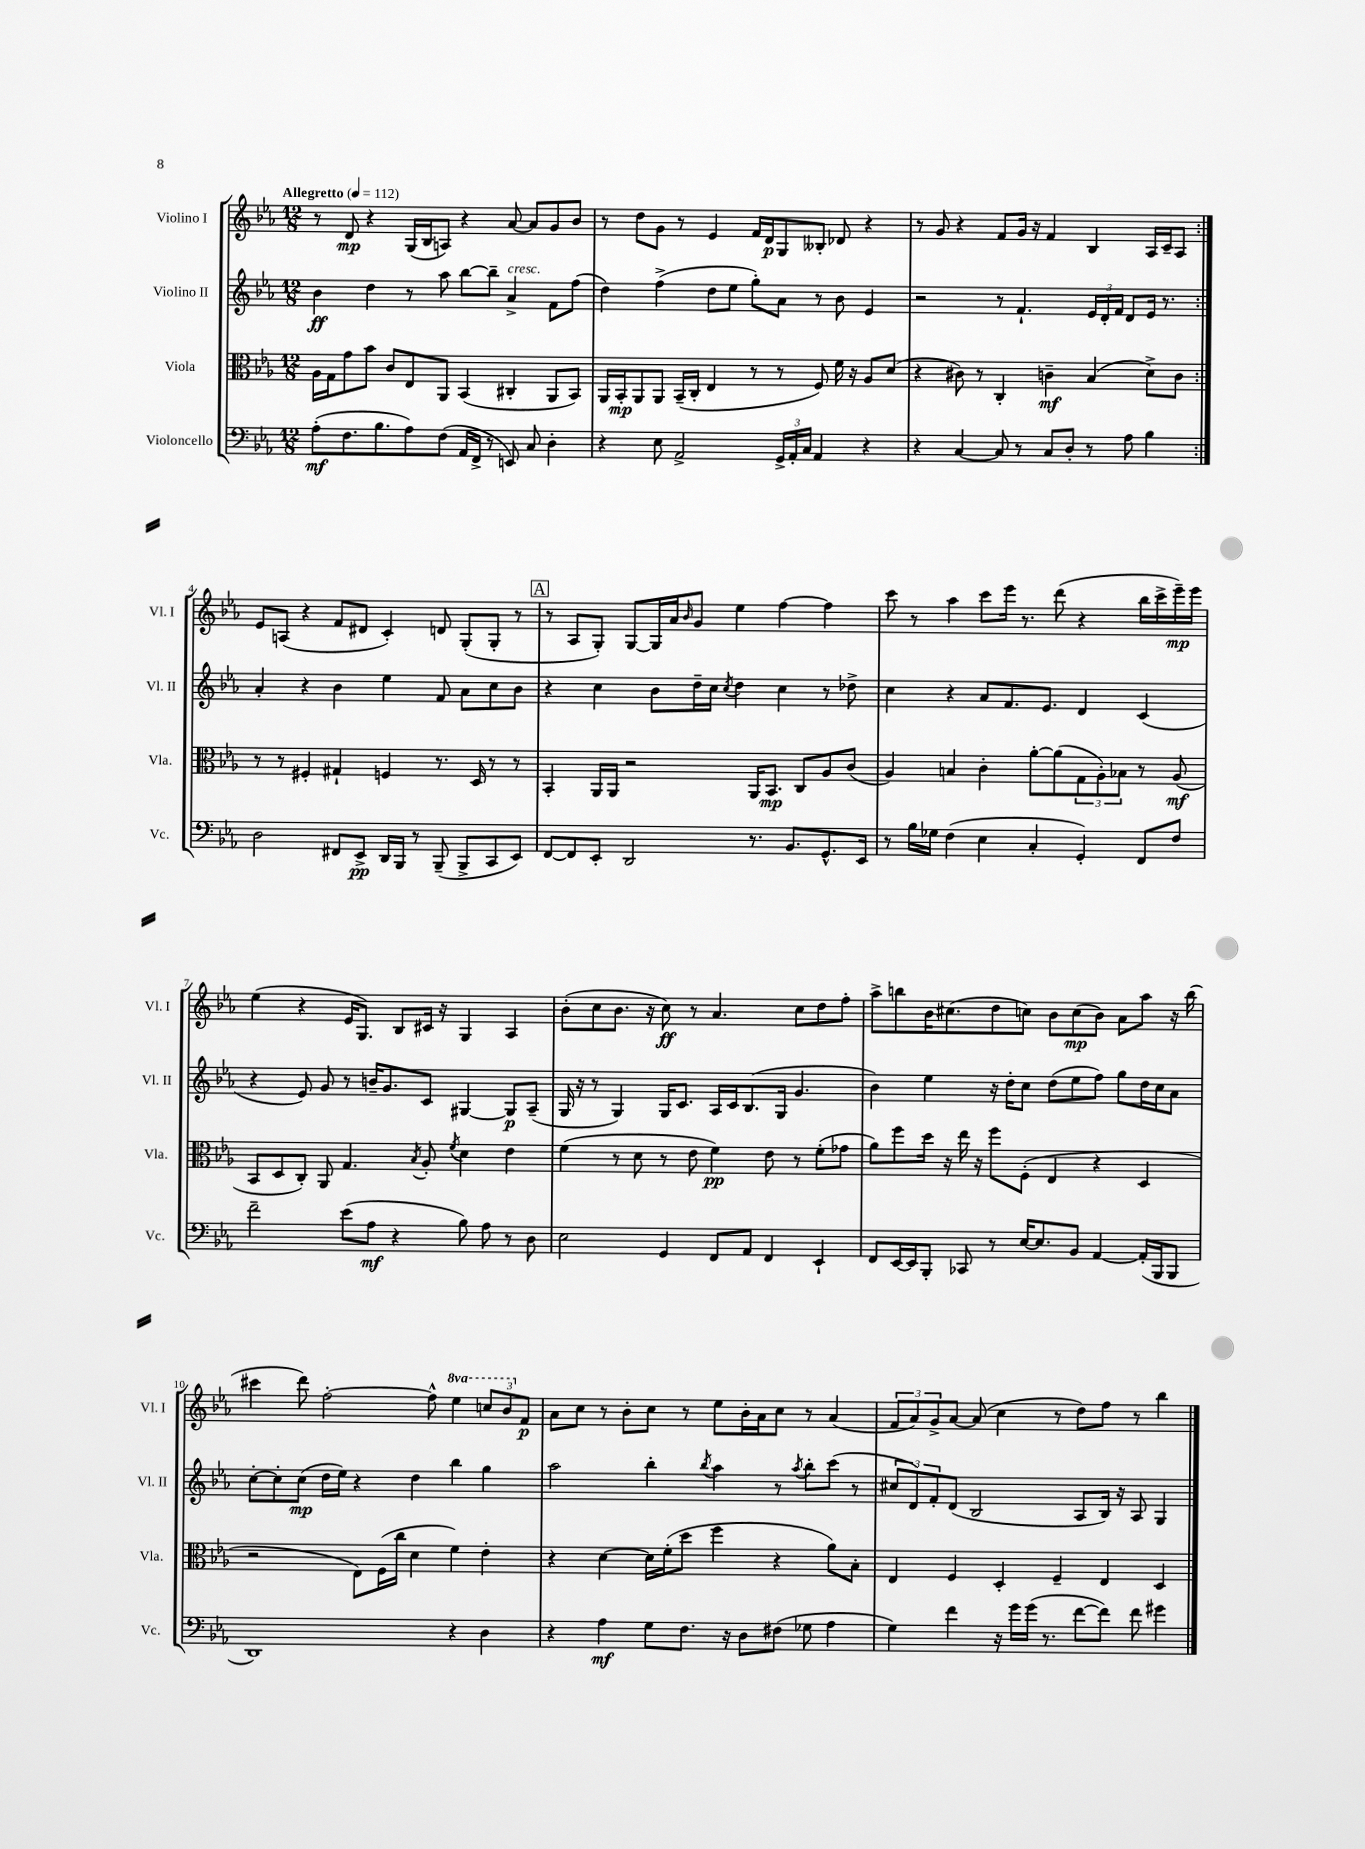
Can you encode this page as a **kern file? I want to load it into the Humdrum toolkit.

**kern	**kern	**kern	**kern
*staff4	*staff3	*staff2	*staff1
*clefF4	*clefC3	*clefG2	*clefG2
*k[b-e-a-]	*k[b-e-a-]	*k[b-e-a-]	*k[b-e-a-]
*M12/8	*M12/8	*M12/8	*M12/8
*MM112	*MM112	*MM112	*MM112
(8A-'	16A-	4b-	8r
.	16G	.	.
8.F	8g	.	8d
.	8b-	4dd	4r
8.B-	.	.	.
.	8c	.	.
8A-)	8E-	8r	(16G
.	.	.	16B-
(8F	8AA-	8aa-	8A)
16AA-	(4BB-	[8bb-	4r
16FF^	.	.	.
8r	.	8bb-~]	.
8EE)	4C#'	4a-^	[8a-
8C	.	.	8a-]
4D'	8AA-	8f	8g
.	8BB-)	(8ff	8b-
=	=	=	=
4r	16AA-	4dd)	8r
.	16BB-'	.	.
.	8AA-	.	8dd
8E-	8AA-	(4ff^	8g
2AA-^	(16BB-~	.	8r
.	16C'	.	.
.	4E-	8dd	4e-
.	.	8ee-	.
.	8r	8gg')	16f
.	.	.	16d
24GG^	8r	8a-	8G
24AA-'	.	.	.
24C	.	.	.
4AA-	8F)	8r	8B--'
.	16f	8b-	8d-
.	16r	.	.
4r	8A-	4e-	4r
.	(8d	.	.
=	=	=	=
4r	4r	2r	8r
.	.	.	8g
[4C	8c#)	.	4r
.	8r	.	.
8C]	4C'	8r	8f
8r	.	4.f`	16g
.	.	.	16r
8C	4c~	.	4f
8D'	.	.	.
8r	(4B-	24e-	4B-
.	.	24d'	.
.	.	24f	.
8A-	.	8d	.
4B-	8d^)	16e-	16A-
.	.	8.r	16c~
.	8c	.	8A-
=:|!	=:|!	=:|!	=:|!
2D	8r	4a-'	8e-
.	8r	.	(8A
.	4F#'	4r	4r
8FF#	4G#`	4b-	8f
8EE-^	.	.	8d#
16DD	4F	4ee-	4c')
16BBB-	.	.	.
8r	.	.	.
(8BBB-~	8.r	8f	8d
8BBB-^	.	8a-	(8G'
.	16D	.	.
8CC	8r	8cc	8G'
8EE-)	8r	8b-	8r
=	=	=	=
[8FF	4BB-'	4r	8r
8FF]	.	.	8A-
8EE-'	16AA-	4cc	8G')
.	16AA-	.	.
2DD	2r	.	[8G
.	.	8b-	16G]
.	.	.	16a-
.	.	.	16qqb-
.	.	16dd~	8g
.	.	16cc	.
.	.	8qcc	.
.	.	4dd	4ee-
8.r	16AA-	.	.
.	8.BB-	.	.
.	.	4cc	[4ff
8.BB-	.	.	.
.	8C	.	.
8.GG^^	8A-	8r	4ff]
.	(8c	8dd-^	.
16EE-	.	.	.
=	=	=	=
8r	4A-)	4cc	8ccc
16B-	.	.	8r
16G-	.	.	.
(4F	4B	4r	4aa-
4E-	4c'	8a-	8ccc
.	.	8.f	16eee-
.	.	.	8.r
4C'	[8a-'	.	.
.	.	8.e-	.
.	(8a-]	.	(8ddd
4GG')	12G	4d	4r
.	12A-')	.	.
.	12B-	.	.
8FF	8r	(4c	16bb-
.	.	.	16ccc^
8F	(8A-	.	16eee-~)
.	.	.	16eee-
=	=	=	=
2f~	8BB-	4r	(4ee-
.	8D	.	.
.	8C')	8e-)	4r
.	8AA-	8g	.
(8e-	4.G	8r	16e-
.	.	.	8.G)
8A-	.	16b~	.
.	.	8.g	.
4r	.	.	8B-
.	8qB-	.	.
.	8A-'	8c	16c#
.	.	.	16r
.	8qf	.	.
8B-)	4d	[4G#	4G
8A-	.	.	.
8r	4e-	8G#]	4A-
8D	.	(8A-~	.
=	=	=	=
2E-	(4f	16G	(8b-'
.	.	16r	.
.	.	8r	8cc
.	8r	4G)	8.b-
.	8d	.	.
.	.	.	16r
4GG	8r	16G	8cc)
.	.	8.c	.
.	8e-	.	8r
8FF	4f)	16A-	4.a-
.	.	16c	.
8AA-	.	(8.B-	.
4FF	8e-	.	.
.	.	16G	.
.	8r	4.g	8cc
4EE-`	(8f'	.	8dd
.	8g-	.	8ff'
=	=	=	=
8FF	8a-)	4b-)	8aa-^
[16EE-	8ff	.	8bb
16EE-]	.	.	.
8BBB-'	16dd	4ee-	16b-
.	16r	.	(8.cc#
8CC-	16ee-	.	.
.	16r	.	.
8r	8ff	16r	8dd
.	.	16dd'	.
[16E-	(8F'	8cc	8cc)
8.E-]	.	.	.
.	4E-	(8dd	8b-
8BB-	.	8ee-	(8cc
[4AA-	4r	8ff)	8b-)
.	.	8gg	8a-
(16AA-']	4D	16dd	8aa-
16BBB-	.	16cc	.
8BBB-	.	8a-	16r
.	.	.	(16bb
=	=	=	=
1DD)	2r	[8cc'	4ccc#
.	.	8cc']	.
.	.	(8cc	8ddd)
.	.	16dd	[2ff'
.	.	16ee-)	.
.	8E-)	4r	.
.	(16F	.	.
.	16cc	.	.
.	4d	4dd	.
.	.	.	8ff^^]
4r	4f)	4bb-	4eee-
4D	4e-'	4gg	12ccc
.	.	.	12bb-
.	.	.	12f
=	=	=	=
4r	4r	2aa-	8a-
.	.	.	8cc
4A-	[4d	.	8r
.	.	.	8b-'
8G	16d]	4bb-'	8cc
.	(16f'	.	.
8.F	8dd	.	8r
.	.	8qbb-	.
.	4ff	4aa-	8ee-
16r	.	.	.
8D	.	.	16b-'
.	.	.	16a-
(8F#	4r	8r	8cc
.	.	8qaa-	.
8G-	.	8bb-'	8r
4A-	8a-)	(8ccc	(4a-
.	8B-'	8r	.
=	=	=	=
4G)	4E-	12cc#	12f
.	.	12d)	12a-)
.	.	12f'	12g^
4f	4F	(8d	[8a-
.	.	2B-	(8a-]
16r	4D'	.	4cc
16g	.	.	.
(16g	.	.	.
8.r	.	.	.
.	4F~	.	8r
[8f	.	8A-	8dd)
8f])	4E-	16B-)	8ff
.	.	16r	.
8f	.	8A-	8r
4g#	4D	4G	4bb-
==	==	==	==
*-	*-	*-	*-
